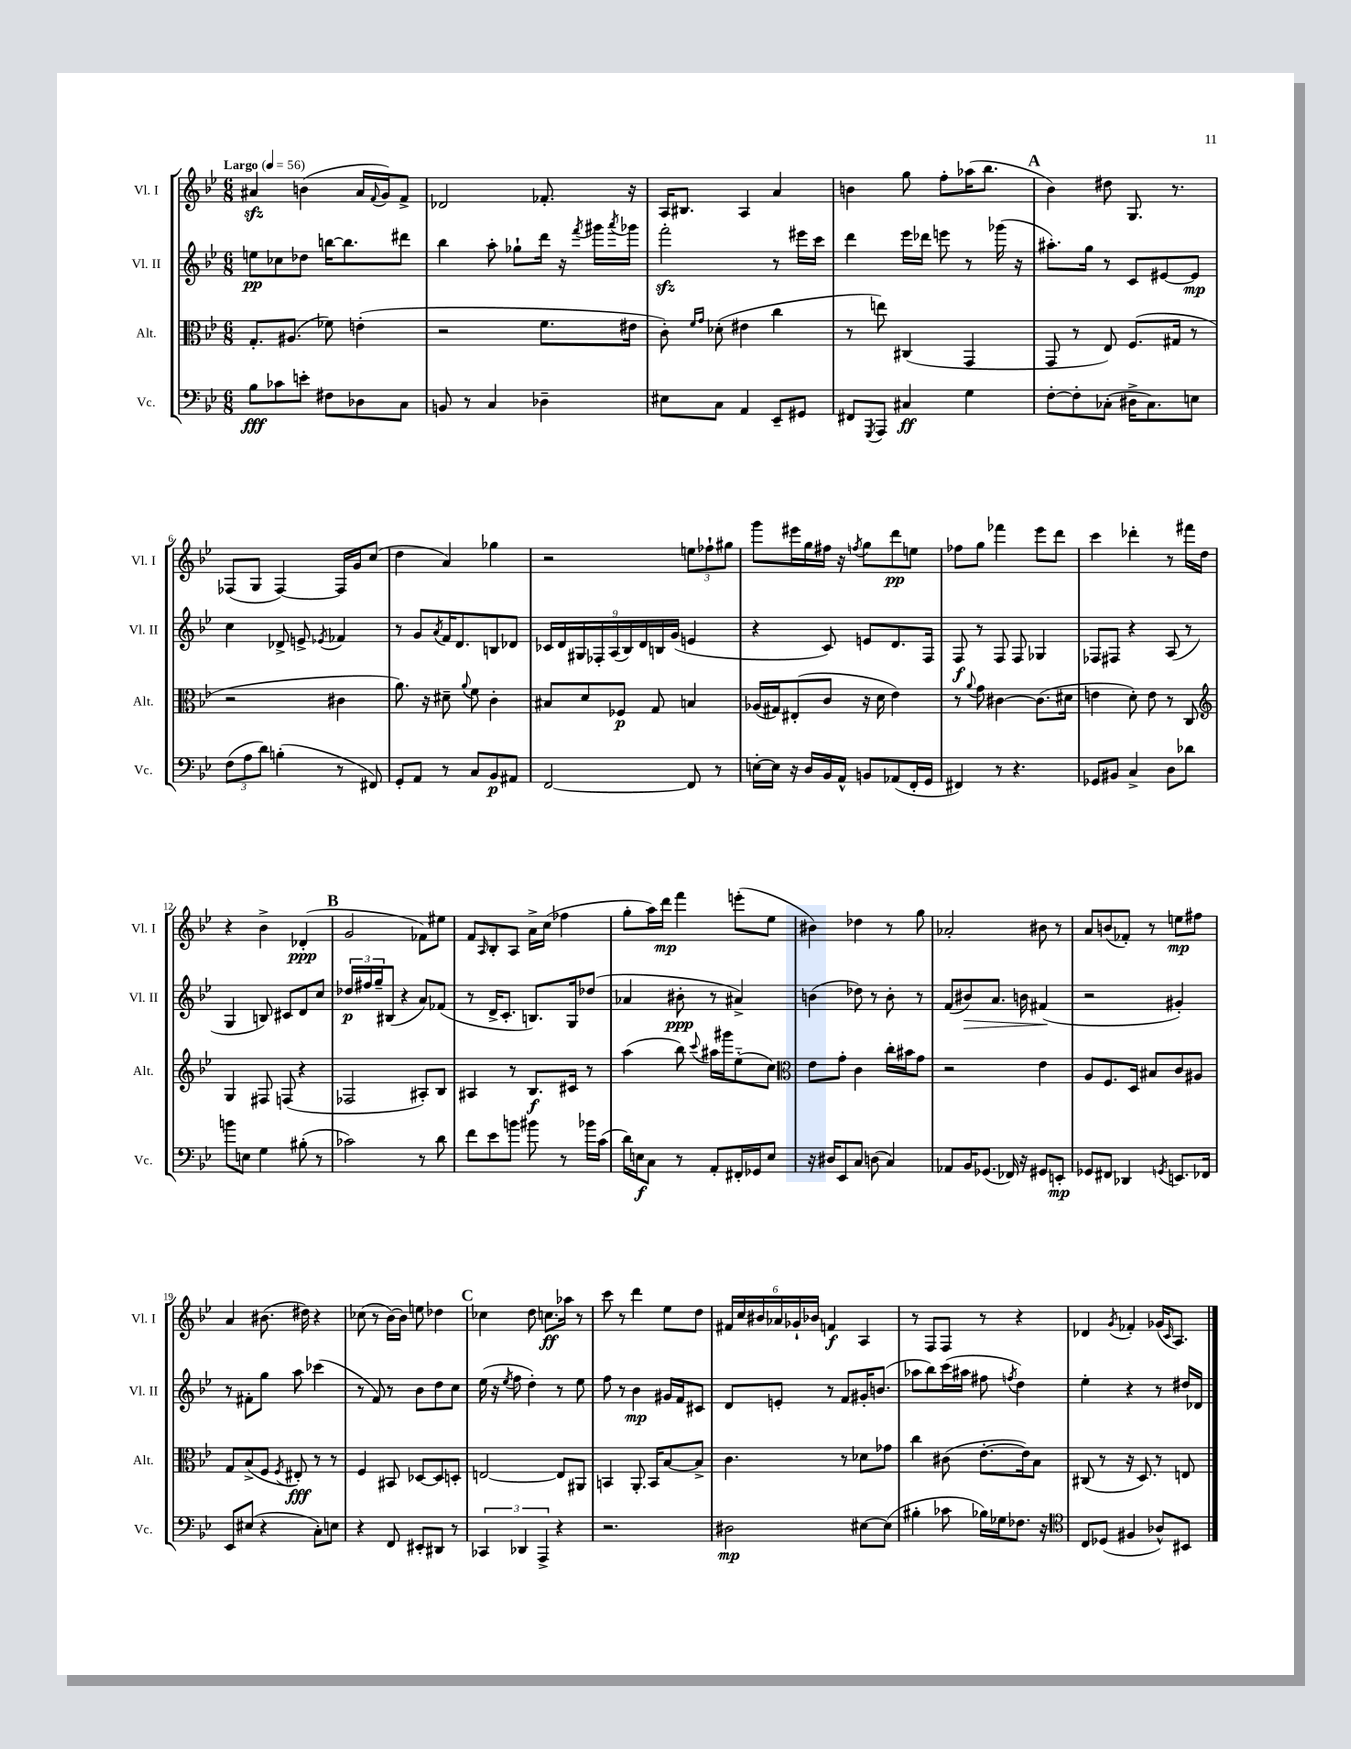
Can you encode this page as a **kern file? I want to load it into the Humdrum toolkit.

**kern	**kern	**kern	**kern
*staff4	*staff3	*staff2	*staff1
*clefF4	*clefC3	*clefG2	*clefG2
*k[b-e-]	*k[b-e-]	*k[b-e-]	*k[b-e-]
*M6/8	*M6/8	*M6/8	*M6/8
*MM56	*MM56	*MM56	*MM56
8B-	8.G'	8ee	4a#
8c-	.	8cc-	.
.	(8.A#	.	.
8e'	.	8dd-	(4b
8F#	8f-)	[16bb	.
.	.	8.bb]	.
8D-	(4e'	.	16a#
.	.	.	8qqf
.	.	.	16g)
8C	.	8ddd#	8f^
=	=	=	=
8BB	2r	4bb-	2d-
8r	.	.	.
4C	.	8aa'	.
.	.	8gg-`	.
4D-~	8.f	16ddd	8.f-'
.	.	16r	.
.	.	8qfff	.
.	.	16ggg#	.
.	.	8qaaa	.
.	16e#	16ggg-	16r
=	=	=	=
8E#	8c')	2fff'	16A
.	.	.	8.B#
.	16qqf	.	.
.	16qqg	.	.
8C	(8d-'	.	.
4AA	4e#	.	4A
8EE-~	4cc	8r	4a
8GG#	.	16eee#	.
.	.	16ccc	.
=	=	=	=
8FF#	8r	4ddd	4b
8qGGG	.	.	.
8AAA	8ee)	.	.
4C#	(4C#	16eee-	8gg
.	.	16ddd-	.
.	.	8eee	8ff'
4G	4GG	8r	(16aa-
.	.	.	8.bb-
.	.	(16ggg-	.
.	.	16r	.
=	=	=	=
[8F'	8GG	8.aa#')	4b-)
8F']	8r	.	.
.	.	16gg	.
(8C-'	8E-)	8r	8dd#
16D#^	(8.F	8c	8.G
8.C-)	.	.	.
.	.	[8e#	.
.	16G#	.	8.r
8E	8r	8e#]	.
=	=	=	=
(12F	2r	4cc	(8F-
12A	.	.	.
.	.	.	8G
12d)	.	.	.
(4B'	.	8d-^	[4F-)
.	.	8e^	.
.	.	8qe-	.
8r	4c#	4f-	16F-]
.	.	.	16g
8FF#)	.	.	(8cc
=	=	=	=
8GG'	8.a)	8r	4dd
8AA	.	8g	.
.	16r	.	.
.	.	8qa	.
8r	8d#~	16f	4a)
.	.	8.d	.
.	8qqa	.	.
8C	8f	.	.
8BB-	4c'	8B	4gg-
8AA#	.	8d-	.
=	=	=	=
[2FF	8B#	18c-	2r
.	.	18d	.
.	.	18G#	.
.	8d	.	.
.	.	18F-'	.
.	.	(18A	.
.	8F-	.	.
.	.	18B-)	.
.	.	18d	.
.	8G	.	.
.	.	18B	.
.	.	(18g	.
8FF]	4B	4e	12ee
.	.	.	12ff-`
8r	.	.	.
.	.	.	12gg#
=	=	=	=
[16E'	(16A-	4r	8ggg
16E]	16G#)	.	.
16r	(8E#'	.	16eee#
16D	.	.	16gg
16BB-	8c	8c)	16ff#
16AA^^	.	.	16r
.	.	.	8qff
8BB	16r	8e	8gg
.	16d	.	.
(8AA-	4e-)	8.d	8ddd
16FF'	.	.	8ee
16GG	.	16F	.
=	=	=	=
4FF#)	8r	8F	8ff-
.	8qqa	.	.
.	8g	8r	8gg
8r	[4c#	8F	4fff-
4.r	.	8F	.
.	(8.c#]	4G-	8eee-
.	.	.	8ddd
.	16d#	.	.
=	=	=	=
8GG-	4e	8F-	4ccc
8BB#	.	8F#	.
4C^	8d')	4r	4ddd-'
.	8e	.	.
8D	8r	(8A	8r
8d-	8C	8r	16fff#
.	.	.	16dd
=	=	=	=
*	*clefG2	*	*
8b	4G	4G	4r
8E	.	.	.
4G	8F#	8B)	4b-^
.	(8F	8c#	.
(8B#'	4r	8d	(4d-'
8r	.	8cc	.
=	=	=	=
2c-)	2F-	24dd-	2g
.	.	24ff#	.
.	.	24gg~	.
.	.	(8B#	.
.	.	4r	.
8r	8A#')	8a)	8f-)
8d	8B-	(8f-	8ee#
=	=	=	=
8f	4A#	8r	8f
.	.	.	16qqA
8e-	.	16d^	8B-'
.	.	8.c'	.
8b	8r	.	8A
8b#	8.B-	8.B)	16a^
.	.	.	(16cc
8r	.	.	4ff-
.	16c#	16G	.
16b-	8r	(8dd-	.
(16c	.	.	.
=	=	=	=
16d)	(4aa	4a-	8gg'
16E	.	.	.
8C	.	.	16aa)
.	.	.	16ddd
8r	8bb-)	8b#'	4fff
.	8qqccc	.	.
8AA'	16aa#	8r	.
.	16ggg#	.	.
16FF#'	(8ee-'~	4a#^)	(8eee'
16GG-	.	.	.
8E	8cc)	.	8ee-
=	=	=	=
*	*clefC3	*	*
16r	8e-	(4b	4b#)
16D#	.	.	.
8EE-	8g'	.	.
8C	4c	8dd-)	4dd-
(8D	.	8r	.
4C)	16cc'	8b'	8r
.	16b#	.	.
.	8g	8r	8gg
=	=	=	=
8AA-	2r	(8f	2a-'
16BB-	.	8b#)	.
(8.GG-	.	.	.
.	.	8.a	.
16FF-)	.	.	.
16r	.	16b	.
8GG#	4e-	(4f#	8b#
8EE'	.	.	8r
=	=	=	=
8GG-	8A	2r	8a
8FF#	8.F	.	(8b
4DD-	.	.	8f-')
.	16D	.	.
.	8B#	.	8r
8qGG	.	.	.
8.EE	8c	4g#')	8ee
.	8A#	.	8ff#
16FF-	.	.	.
=	=	=	=
8EE-	8G	8r	4a
(8E#	(8B-^	8f#'	.
4r	8F	8gg	(8.b#
.	8qF	.	.
.	8E#')	8aa	.
.	.	.	16dd#)
8C')	8r	(4ccc-	4r
8E	8r	.	.
=	=	=	=
4r	4F	8r	(8cc-
.	.	8f)	8r
8FF	8BB#	8r	[16b-)
.	.	.	16b-]
8EE#'	[8D-	8b-	8ee
8DD#	8D-]	8dd	4dd-
8r	8D'	8cc	.
=	=	=	=
6CC-	[2E	(16ee-	4cc-
.	.	16r	.
.	.	8qee-	.
.	.	8ff	.
6DD-	.	.	.
.	.	4dd')	8dd
6AAA^	.	.	.
.	.	.	8.cc
4r	8E]	8r	.
.	.	.	16aa-
.	8AA#	8ee-	8r
=	=	=	=
2.r	4BB	8ff	8ccc
.	.	8r	8r
.	8.AA'	4b-	4ddd
.	16BB	.	.
.	[8B-	16g#	8ee-
.	.	16f	.
.	8B-^]	8c#	8dd
=	=	=	=
2D#	4.c	8d	24f#
.	.	.	24cc
.	.	.	24b#
.	.	8e'	24a-
.	.	.	24g-`
.	.	.	24b-
.	.	8r	4f
.	8r	8f	.
[8E#	8d-	16g#'	4A
.	.	(8.b	.
(8E#]	8g-	.	.
=	=	=	=
4B#'	4cc	8aa-	8r
.	.	8bb-)	8F
8c-	(8c#	(16ccc	8F
.	.	16aa#	.
16B-)	[8.e-'	8ff#	8r
16G-	.	.	.
.	.	8qff	.
8.F-	.	4dd)	4r
.	16e-])	.	.
.	8B-	.	.
16r	.	.	.
=	=	=	=
*clefC4	*	*	*
8C	(8C#	4ee-'	4d-
(8D-	8r	.	.
.	.	.	8qg
4F#	16r	4r	4f-'
.	8.D)	.	.
8A-^^)	8r	8r	(16g-
.	.	.	16qqc
.	.	.	8.A)
8BB#	8E	16dd#	.
.	.	16d-	.
==	==	==	==
*-	*-	*-	*-
